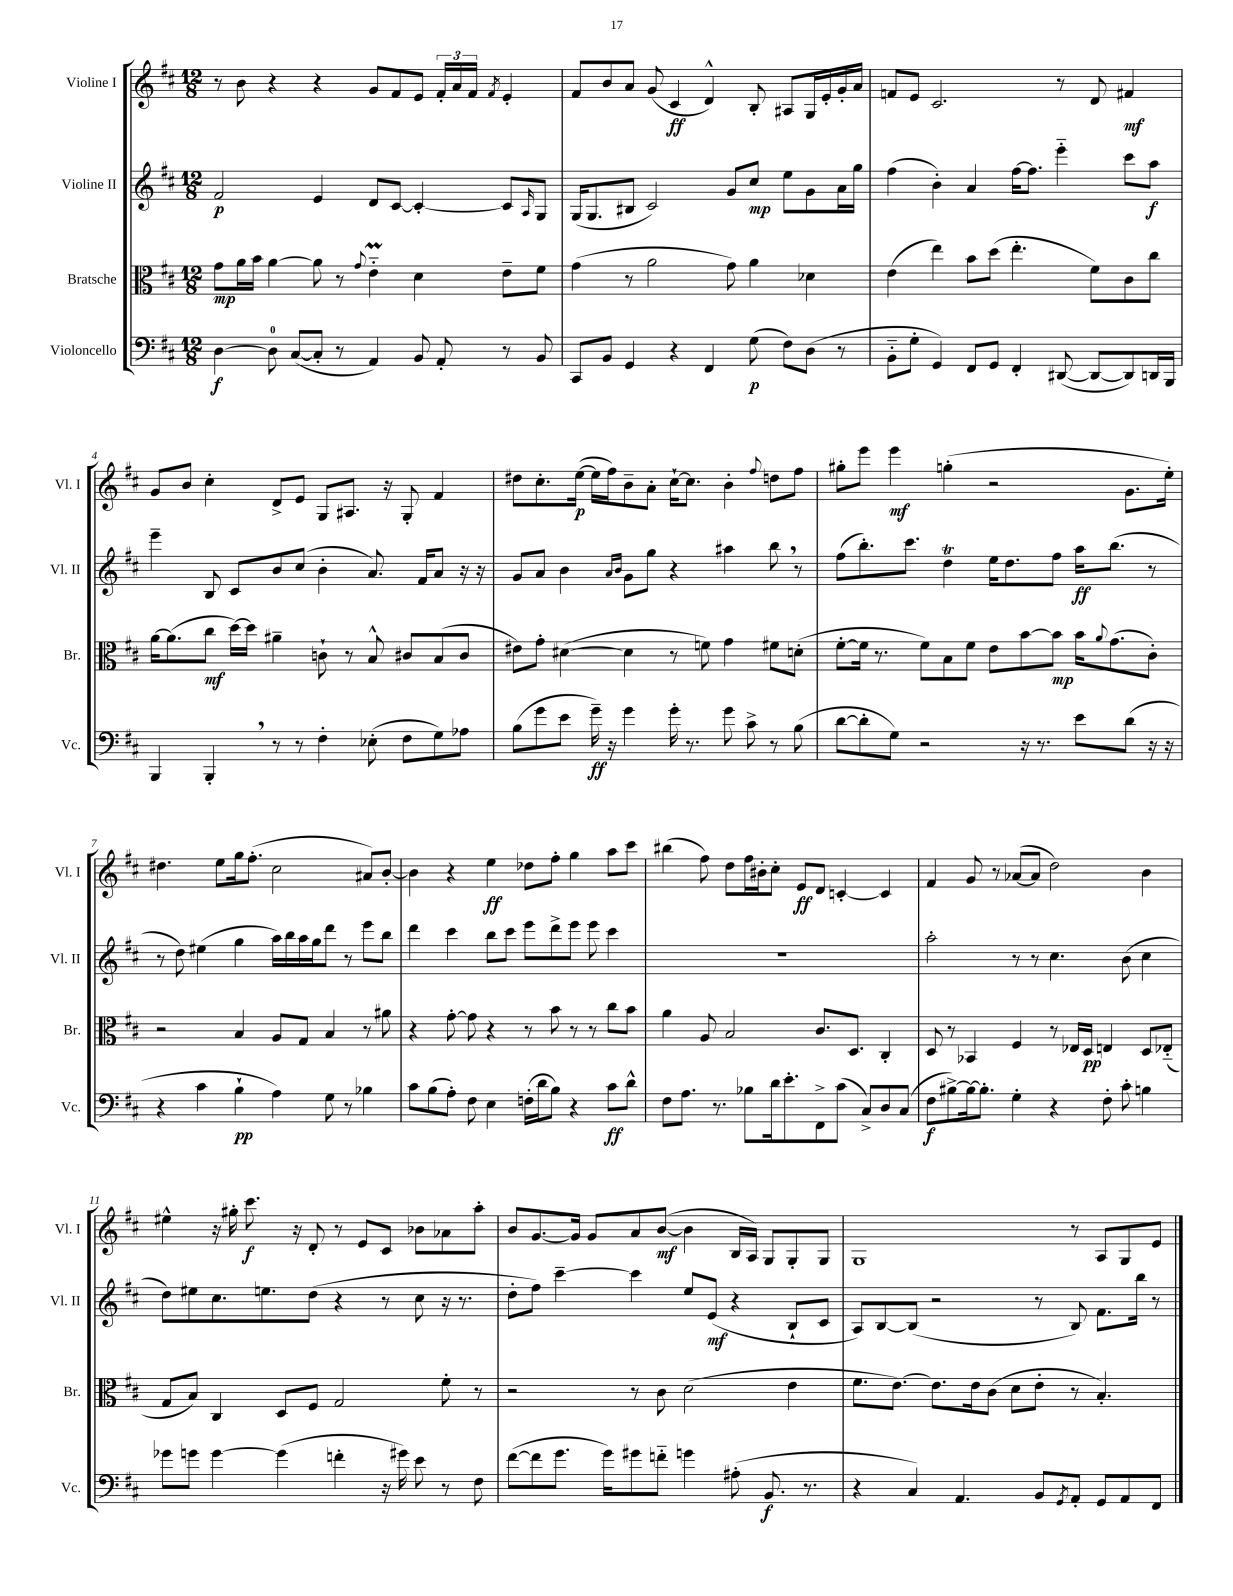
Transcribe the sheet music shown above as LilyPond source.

<<
\new StaffGroup <<
\new Staff = "s0" \with { instrumentName = "Violine I" shortInstrumentName = "Vl. I" } {
    \clef treble \key d \major \numericTimeSignature \time 12/8
    r8 b'8 r4 r4 g'8 fis'8 e'8 \tuplet 3/2 { fis'16-. a'16 fis'16 } \acciaccatura { fis'8 } e'4-. |
    fis'8 b'8 a'8 g'8( cis'4\ff d'4-^) b8-. ais8 g16 e'16-. g'16-. a'16 |
    f'8 e'8 cis'2. r8 d'8 fis'4\mf |
    g'8 b'8 cis''4-. d'8-> e'8 g8 ais8. r16 g8-. fis'4 |
    dis''8 cis''8.-. e''16~\p( e''16 fis''16) b'8-- a'8-. cis''16~-! cis''8. b'4-. \appoggiatura { fis''8 } d''8 fis''8 |
    gis''8-. e'''8 e'''4\mf g''4-.( r2 g'8. e''16-.) |
    dis''4. e''8 g''16 fis''8.-.( cis''2 ais'8) b'8~-. |
    b'4 r4 e''4\ff des''8 fis''8-. g''4 a''8 cis'''8 |
    bis''4( fis''8) d''8 fis''16 bis'16-. cis''8-. e'8\ff d'8 c'4~-. c'4 |
    fis'4 g'8 r8 aes'8~( aes'8 d''2) b'4 |
    eis''4-^ r16 gis''16-. cis'''8.\f r16 d'8-. r8 e'8 cis'8 bes'8 aes'8 a''8-. |
    b'8 g'8.~ g'16 g'8 a'8 b'8~\mf( b'4 b16 a16) g8 g8-. g8 |
    g1 r8 a8 g8 e'8 \bar "|." |
}
\new Staff = "s1" \with { instrumentName = "Violine II" shortInstrumentName = "Vl. II" } {
    \clef treble \key d \major \numericTimeSignature \time 12/8
    fis'2\p e'4 d'8 cis'8~ cis'4~-. cis'8 \grace { a16 } g8 |
    g16( g8. bis8 cis'2) g'8 cis''8\mp e''8 g'8 a'16 g''16 |
    fis''4( b'4-.) a'4 fis''16~ fis''8. e'''4-_ cis'''8 a''8\f |
    e'''4-- b8 cis'8 b'8 cis''8( b'4-. a'8.) fis'16 a'8 r16 r16 |
    g'8 a'8 b'4 \grace { a'16 b'16 } g'8 g''8 r4 ais''4 b''8 \breathe r8 |
    fis''8( b''8.-.) cis'''8. d''4\trill e''16 d''8. fis''8 a''16\ff b''8.( r8 |
    r8 d''8) eis''4( g''4 a''16) b''16 a''16 g''16 d'''8 r8 e'''8 b''8 |
    d'''4 cis'''4 b''8 cis'''8 e'''8 d'''8-> e'''8 e'''8 cis'''4 |
    R1. |
    a''2-. r8 r8 cis''4. b'8( cis''4 |
    d''8) eis''8 cis''8. e''8. d''8( r4 r8 cis''8 r16 r8. |
    d''8-. fis''8) cis'''4~-- cis'''4 e''8 e'8\mf( r4 b8-! cis'8 |
    a8) b8~ b8( r2 r8 b8) fis'8. b''16 r8 \bar "|." |
}
\new Staff = "s2" \with { instrumentName = "Bratsche" shortInstrumentName = "Br." } {
    \clef alto \key d \major \numericTimeSignature \time 12/8
    g'8\mp a'16 b'16 a'4~ a'8 r8 \appoggiatura { g'8 } e'4-_\prall d'4 e'8-- fis'8 |
    g'4( r8 a'2 g'8) a'4 des'4 |
    e'4( e''4) b'8 d''8( e''4.-. fis'8) cis'8 cis''8 |
    a'16~ a'8.( cis''8\mf d''16~) d''16 ais'4-- c'8-! r8 b8-^ cis'8 b8( cis'8 |
    eis'8) g'8-. dis'4~( dis'4 r8 f'8) g'4 fis'8 d'8-.( |
    fis'8~-. fis'16 r8. fis'8) b8 fis'8 e'8 b'8~ b'8\mp b'16 \appoggiatura { a'8 } g'8.( cis'8-.) |
    r2 b4 a8 g8 b4 r8 ais'8 |
    r4 g'8~-. g'8 r4 r8 b'8 r8 r8 cis''8 b'8 |
    a'4 a8 b2 cis'8. d8. cis4-. |
    d8 r8 bes,4 fis4 r8 ees16 d16\pp e4 d8 ees8-_( |
    g8 b8) cis4 d8 fis8 g2 fis'8-. r8 |
    r2 r8 cis'8 d'2( e'4 |
    fis'8. e'8.~) e'8. e'16 cis'8( d'8 e'8-. r8 b4.-.) \bar "|." |
}
\new Staff = "s3" \with { instrumentName = "Violoncello" shortInstrumentName = "Vc." } {
    \clef bass \key d \major \numericTimeSignature \time 12/8
    d4~\f d8-0 cis8~( cis8-. r8 a,4) b,8 a,8-. r8 b,8 |
    cis,8 b,8 g,4 r4 fis,4 g8\p( fis8) d8( r8 |
    b,8-_ g8-. g,4) fis,8 g,8 fis,4-. dis,8~( dis,8~ dis,8) d,16 b,,16 |
    b,,4 b,,4-. \breathe r8 r8 fis4-. ees8-.( fis8 g8) aes8 |
    b8( g'8 e'8 g'16--\ff) r16 g'4 g'16-. r8. g'8 cis'8-> r8 b8( |
    d'8~ d'8-. g8) r2 r16 r8. e'8 d'8( r16 r16 |
    r4 cis'4 b4-!\pp a4) g8 r8 bes4 |
    cis'8 b8( a8-.) fis8 e4 f16-.( d'16 b8) r4 cis'8\ff d'8-^ |
    fis8 a8. r8. bes8 d'16 e'8.-. fis,8-> cis'8( cis8->) d8 cis8( |
    fis8\f bis8~->) bis16~ bis8.-. g4-. r4 fis8-. cis'8-. b4 |
    ges'8 g'8 g'4~ g'4( f'4-. r16 gis'16) e'8 r8 fis8 |
    fis'8~( fis'8 g'8. g'16) gis'8 f'8-_ g'4 ais8-.( b,8.\f r8. |
    r4 cis4) a,4. b,8 \acciaccatura { g,8 } a,8-. g,8 a,8 fis,8 \bar "|." |
}
>>
>>
